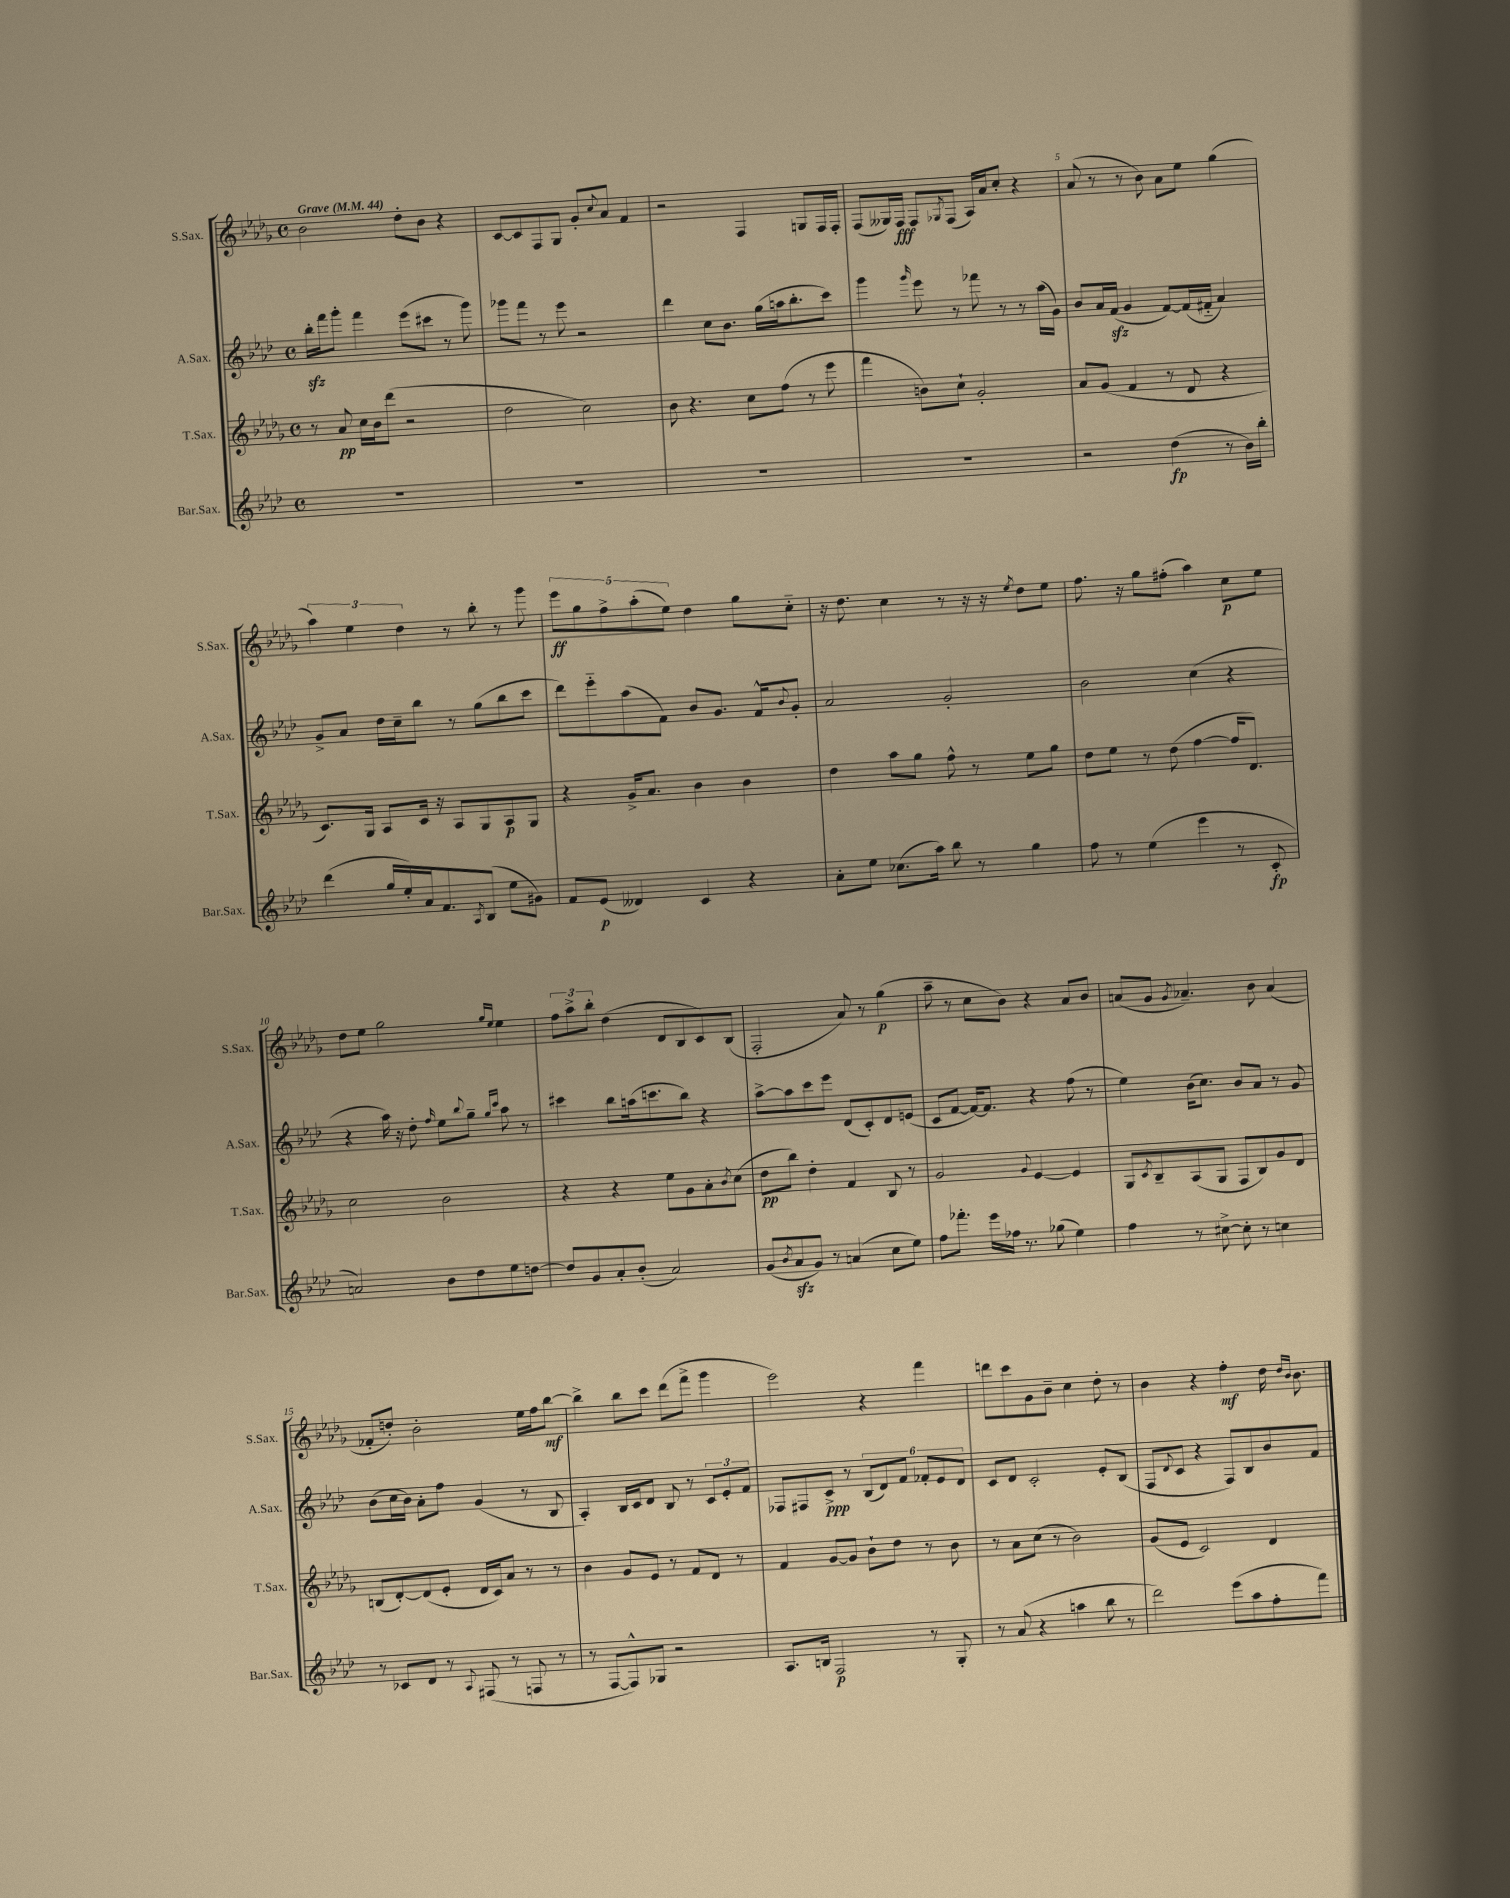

**kern	**kern	**kern	**kern
*staff4	*staff3	*staff2	*staff1
*clefG2	*clefG2	*clefG2	*clefG2
*k[b-e-a-d-]	*k[b-e-a-d-g-]	*k[b-e-a-d-]	*k[b-e-a-d-g-]
*M4/4	*M4/4	*M4/4	*M4/4
*met(c)	*met(c)	*met(c)	*met(c)
*MM44	*MM44	*MM44	*MM44
1r	8r	16bb-'	2b-
.	.	16fff	.
.	8a-	8ggg'	.
.	16cc	4fff	.
.	16b-	.	.
.	(8ddd-	.	.
.	2r	(8eee-	8dd-'
.	.	8ccc#	8b-
.	.	8r	4r
.	.	8ggg)	.
=	=	=	=
1r	2dd-	8ggg-	[8c
.	.	8fff	8c]
.	.	8r	8F
.	.	8eee-	8G-
.	2cc)	2r	8g-'
.	.	.	8qqcc
.	.	.	8a-
.	.	.	4f
=	=	=	=
1r	8b-	4ddd-	2r
.	4.r	.	.
.	.	8cc	.
.	.	8.b-	.
.	8cc	.	4F
.	.	(16gg	.
.	(8ff	16aa	.
.	.	8.bb-'	.
.	8r	.	8G
.	8eee-	8ccc)	16F
.	.	.	16F'
=	=	=	=
1r	4fff	4ggg	(8F
.	.	.	16G--)
.	.	.	16F
.	.	16qqggg	.
.	8b)	8eee-	8F
.	.	.	8qG-
.	8cc`	8r	(8F
.	2g-'	8fff-	16A-)
.	.	.	16a-
.	.	8r	8cc'
.	.	8r	4r
.	.	(16aa-	.
.	.	16g)	.
=	=	=	=
2r	8a-	8b-	(8a-
.	(8g-	16a-	8r
.	.	(16f	.
.	4f	4g	8r
.	.	.	8b-)
(4dd-	8r	[8f)	8a-
.	8d-	(16f]	8ee-
.	.	16f#'~	.
8r	4r	4a-)	(4gg-
16b-)	.	.	.
16bb-'	.	.	.
=	=	=	=
(4ddd-	8.c)	8g^	6aa-)
.	.	8a-	.
.	.	.	6ee-
.	16G-	.	.
16gg	8A-	16dd-	.
16ee-')	.	16cc~	.
.	.	.	6dd-
16a-	16c	8bb-	.
8.f	16r	.	.
.	8A-	8r	8r
8qA-	.	.	.
(8B-	8G-	(8gg	8bb-'
8ee-	8A-	8bb-	8r
8g#)	8G-	8ccc	8ggg-
=	=	=	=
8f	4r	8ddd-)	10eee-
.	.	.	10gg-
(8e-	.	8eee-'~	.
.	.	.	10ff^
4d--)	16g-^	(8aa-	.
.	.	.	(10aa-'
.	8.a-	.	.
.	.	8f)	.
.	.	.	10ee-)
4c	4b-	8b-	4dd-
.	.	8.g	.
4r	4b-	.	8gg-
.	.	16f^^	.
.	.	8qqb-	.
.	.	8g'	8cc'~
=	=	=	=
8a-'	4dd-	2a-	16r
.	.	.	8.dd-
8ee-	.	.	.
(8.cc-	8aa-	.	4cc
.	8gg-	.	.
16aa-)	.	.	.
8bb-	8ff^^	2g'	8r
8r	8r	.	16r
.	.	.	16r
.	.	.	8qee-
4gg	8ee-	.	8dd-
.	8gg-	.	8ee-
=	=	=	=
8ff	8dd-	2b-	8.ff
8r	8ee-	.	.
.	.	.	16r
(4ee-	8r	.	8gg-
.	(8dd-	.	(8ff#'
4eee-	[4ff	(4cc	4aa-)
8r	16ff]	4r	8cc
.	8.d-)	.	.
8c'	.	.	8ee-
=	=	=	=
2a)	2cc	4r	8dd-
.	.	.	8ee-
.	.	16aa-)	2gg-
.	.	16r	.
.	.	8dd-'	.
.	.	16qqff	.
8b-	2b-	8ee-	.
.	.	8qqbb-	.
8dd-	.	8gg~	.
.	.	16qqgg	16qqgg-
.	.	16qqccc	16qqee-
8ee-	.	8aa-	4ee-
[8dd	.	8r	.
=	=	=	=
8dd]	4r	4ccc#	12ff
.	.	.	12aa-^
8g	.	.	.
.	.	.	12bb-'
8a-'	4r	8bb-	(4dd-
(8b-'	.	(16aa	.
.	.	8.ccc	.
2a-)	8ee-	.	8d-
.	8g-	8bb-)	8B-
.	8a-'	4r	8c)
.	8qb-	.	.
.	(8cc	.	(8B-
=	=	=	=
(8g	8dd-	[8aa-^	2F'
8qb-	.	.	.
8a-	8bb-)	8aa-]	.
8g)	4dd-'	8ccc	.
8r	.	8eee-	.
(4a	4f	(8d-	8a-)
.	.	8c')	8r
8cc	8B-	8d-	(4gg-
8ee-)	8r	(8e	.
=	=	=	=
8ff	2g-	8c	8aa-~
8.fff-'	.	[8f	8r
.	.	16f_)	8cc
16eee-	.	8.f]	.
16ff-	.	.	8b-)
8.r	.	.	.
.	8qqg-	.	.
.	[4e-	4r	4r
(8gg-	.	.	.
4ee-)	4e-]	(8ff	8a-
.	.	8r	8b-
=	=	=	=
4ff	8G-	4ee-)	(8a
.	8qc	.	.
.	8B-~	.	8g-
.	.	.	8qg-
8r	(8A-	(16b-	4.a-~)
.	.	8.cc)	.
[8cc#^	8G-	.	.
8cc#']	8F	8b-	.
8r	8B-)	8a-	8b-
4cc	8g-	8r	(4a-
.	8d-	8g	.
=	=	=	=
8r	(8B	(8b-	8f-'
8c-	[8d-')	16cc	8dd')
.	.	16b-)	.
8d-	(8d-]	8a-'	2b-'
8r	8e-'	8ff	.
8qqA-	.	.	.
(8F#	16d-	(4g	.
.	16c)	.	.
8r	8a-	.	.
8F	8r	8r	16ee-
.	.	.	16ff
8r	8r	8B-	[8bb-
=	=	=	=
8r	4b-	4A-')	4bb-^]
[8F	.	.	.
8F^^])	8g-	16B-	8bb-
.	.	16c	.
8G-	8e-	8d-	8ccc
2r	8r	8B-	(8ddd-
.	8f	8r	8fff^
.	8d-	12c	4ggg-
.	.	12e-'	.
.	8r	.	.
.	.	12f	.
=	=	=	=
8.A-	4f	8F-	2eee-)
.	.	8F#	.
16B	.	.	.
2F	[8g-	8c^	.
.	8g-]	8r	.
.	8b-`	(12B-	4r
.	.	12d-)	.
.	8dd-	.	.
.	.	12f	.
8r	8r	12f-'	4fff
.	.	12e-	.
8G'	8b-	.	.
.	.	12d-	.
=	=	=	=
8r	8r	8c	8ddd
(8a-	8a-	8d-	8ccc
4r	(8cc	2c'	8g-
.	8r	.	8b-~
4aa	2b-)	.	4cc
8bb-	.	8e-'	8dd-'
8r	.	(8B-	8r
=	=	=	=
2ddd-)	(8g-	8F	4b-
.	.	8qqd-	.
.	8e-	8c	.
.	2c)	4r	4r
(8eee-	.	8F)	4ff'
8aa-	.	8B-	.
8ff'	4d-	8b-	16dd-
.	.	.	16qqdd-
.	.	.	16qqb-
.	.	.	8.b-
8fff)	.	8f	.
==	==	==	==
*-	*-	*-	*-
